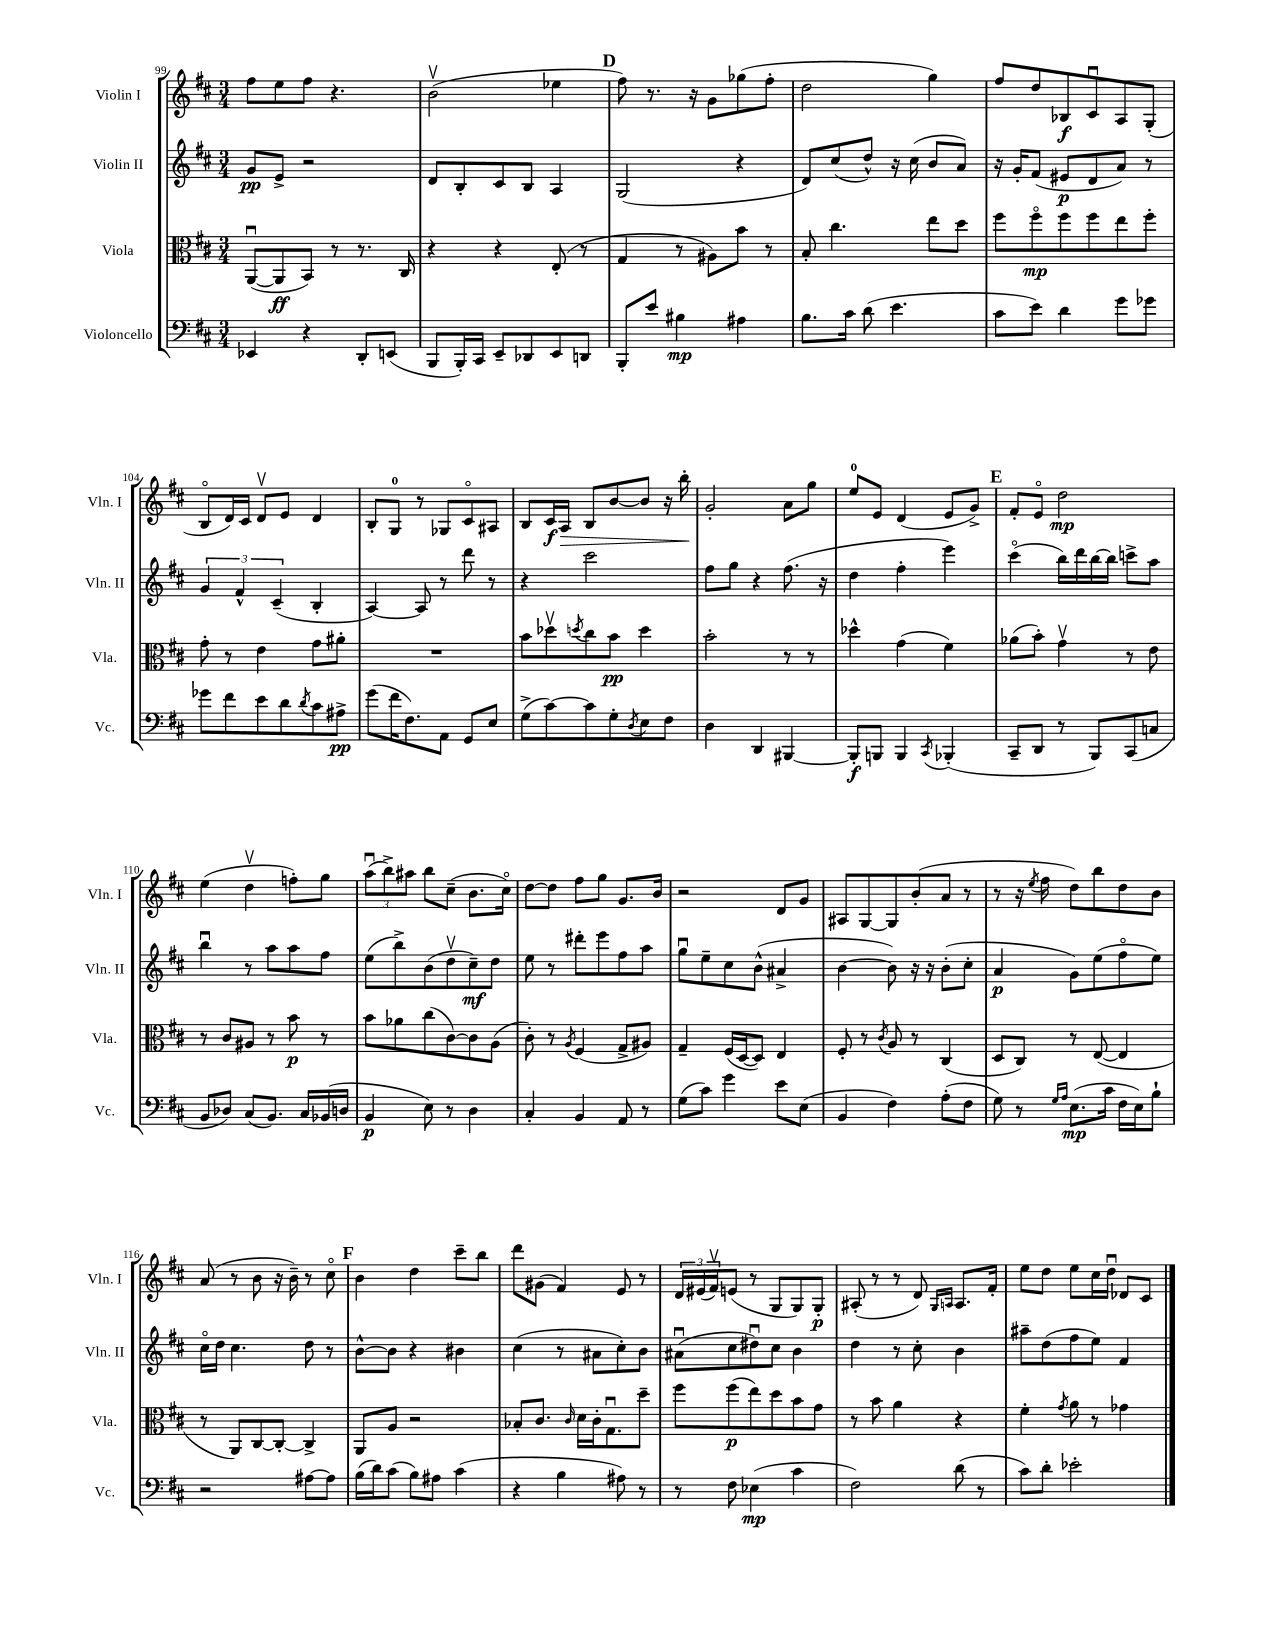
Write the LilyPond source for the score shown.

<<
\new StaffGroup <<
\new Staff = "s0" \with { instrumentName = "Violin I" shortInstrumentName = "Vln. I" } {
    \clef treble \key d \major \numericTimeSignature \time 3/4
    fis''8 e''8 fis''8 r4. |
    b'2\upbow( ees''4 |
    \mark \markup { \bold "D" } fis''8) r8. r16 g'8 ges''8( fis''8-. |
    d''2 g''4) |
    fis''8 d''8 bes8\f cis'8\downbow a8 g8-.( |
    b8\flageolet d'16) cis'16 d'8\upbow e'8 d'4 |
    b8-. g8-0 r8 ges8 cis'8\flageolet ais8 |
    b8 cis'16\f a16\> b8 b'8~ b'8 r16 b''16-.\! |
    g'2-. a'8 g''8 |
    e''8-0 e'8 d'4( e'8 g'8->) |
    \mark \markup { \bold "E" } fis'8-. e'8\flageolet d''2\mp |
    e''4( d''4\upbow f''8-.) g''8 |
    \tuplet 3/2 { a''8\downbow( b''8->) ais''8 } b''8 cis''8--( b'8. cis''16\flageolet) |
    d''8~ d''8 fis''8 g''8 g'8. b'16 |
    r2 d'8 g'8 |
    ais8 g8~ g8 b'8-.( a'8 r8 |
    r8 r16 \acciaccatura { e''8 } fis''16 d''8) b''8 d''8 b'8 |
    a'8( r8 b'8 r16 b'16--) r8 cis''8\flageolet |
    \mark \markup { \bold "F" } b'4 d''4 cis'''8-- b''8 |
    d'''8 gis'8( fis'4) e'8 r8 |
    \tuplet 3/2 { d'16 eis'16( fis'16\upbow) } e'8( r8 g8 g8) g8-.\p |
    ais8-.( r8 r8 d'8) \grace { g16 a16 } a8. fis'16-. |
    e''8 d''8 e''8 cis''16 d''16\downbow des'8 cis'8 \bar "|." |
}
\new Staff = "s1" \with { instrumentName = "Violin II" shortInstrumentName = "Vln. II" } {
    \clef treble \key d \major \numericTimeSignature \time 3/4
    g'8\pp e'8-> r2 |
    d'8 b8-. cis'8 b8 a4 |
    \mark \markup { \bold "D" } g2( r4 |
    d'8) cis''8( d''8-^) r16 cis''16( b'8 a'8) |
    r16 g'16-. fis'8( eis'8\p d'8 a'8) r8 |
    \tuplet 3/2 { g'4 fis'4-^ cis'4--( } b4-. |
    a4~) a8 r8 d'''8 r8 |
    r4 cis'''2 |
    fis''8 g''8 r4 fis''8.( r16 |
    d''4 fis''4-. e'''4) |
    \mark \markup { \bold "E" } cis'''4\flageolet( b''16) d'''16 b''16~ b''16 c'''8-> a''8 |
    b''4\downbow r8 a''8 a''8 fis''8 |
    e''8( b''8->) b'8( d''8\upbow cis''8--\mf) d''8 |
    e''8 r8 dis'''8-. e'''8 fis''8 a''8 |
    g''8\downbow e''8-- cis''8 b'8-^( ais'4-> |
    b'4~ b'8) r16 r16 b'8-.( cis''8-. |
    a'4\p g'8) e''8( fis''8\flageolet e''8) |
    cis''16\flageolet d''16 cis''4. d''8 r8 |
    \mark \markup { \bold "F" } b'8~-^ b'8 r4 bis'4 |
    cis''4( r8 ais'8 cis''8-.) b'8 |
    ais'8\downbow( cis''8 dis''8\downbow) cis''8 b'4 |
    d''4 r8 cis''8-. b'4 |
    ais''8-- d''8( fis''8 e''8) fis'4 \bar "|." |
}
\new Staff = "s2" \with { instrumentName = "Viola" shortInstrumentName = "Vla." } {
    \clef alto \key d \major \numericTimeSignature \time 3/4
    a,8~\downbow( a,8\ff b,8) r8 r8. cis16 |
    r4 r4 e8-.( r8 |
    \mark \markup { \bold "D" } g4 r8 ais8) b'8 r8 |
    b8-. cis''4. e''8 d''8 |
    fis''8 fis''8\flageolet\mp fis''8 fis''8 e''8 fis''8-. |
    g'8-. r8 e'4 g'8 ais'8-. |
    R2. |
    b'8 des''8\upbow \acciaccatura { d''8 } cis''8 b'8\pp d''4 |
    b'2-. r8 r8 |
    des''4-^ g'4( fis'4) |
    \mark \markup { \bold "E" } aes'8( b'8-.) g'4\upbow r8 e'8 |
    r8 cis'8 ais8 r8 b'8\p r8 |
    b'8 aes'8 cis''8( cis'8~) cis'8 a8( |
    cis'8-.) r8 \acciaccatura { a8 } fis4( g8-> ais8) |
    g4-- fis16( d16~ d8) e4 |
    fis8-. r8 \acciaccatura { cis'8 } a8 r8 cis4( |
    d8 cis8) r8 e8~( e4 |
    r8 a,8) cis8~ cis8~-. cis4-> |
    \mark \markup { \bold "F" } a,8 a8 r2 |
    bes8-. cis'8. \grace { cis'16 } d'16 cis'16-. g8.\downbow d''8-- |
    fis''8 fis''8\p( e''8) d''8 b'8 g'8 |
    r8 b'8 a'4 r4 |
    fis'4-. \acciaccatura { g'8 } a'8 r8 ges'4 \bar "|." |
}
\new Staff = "s3" \with { instrumentName = "Violoncello" shortInstrumentName = "Vc." } {
    \clef bass \key d \major \numericTimeSignature \time 3/4
    ees,4 r4 d,8-. e,8( |
    b,,8 b,,16-.) cis,16 e,8-- des,8 e,8 d,8 |
    \mark \markup { \bold "D" } b,,8-. e'8 bis4\mp ais4 |
    b8. cis'16 d'8( e'4. |
    cis'8 e'8) d'4 g'8 ges'8 |
    ges'8 fis'8 e'8 d'8 \acciaccatura { d'8 } cis'8 ais8->\pp |
    g'8( fis'16 fis8.) a,8 g,8 e8 |
    g8->( cis'8~) cis'8 g8-. \acciaccatura { d8 } e8 fis8 |
    d4 d,4 bis,,4~ |
    bis,,8-.\f b,,8 b,,4 \acciaccatura { cis,8 } bes,,4-.( |
    \mark \markup { \bold "E" } cis,8-- d,8 r8 b,,8) cis,8( c8 |
    b,8 des8) cis8( b,8.) cis16 bes,16( d16 |
    b,4\p e8) r8 d4 |
    cis4-. b,4 a,8 r8 |
    g8( cis'8) g'4 e'8 e8( |
    b,4 fis4) a8-.( fis8 |
    g8) r8 \grace { g16 a16 } e8.\mp( cis'16 fis16 e16) b8-! |
    r2 ais8~ ais8 |
    \mark \markup { \bold "F" } b16( d'16) cis'8( b8) ais8 cis'4( |
    r4 b4 ais8) r8 |
    r8 fis8 ees4\mp( cis'4 |
    fis2) d'8( r8 |
    cis'8) d'8-. ees'2-. \bar "|." |
}
>>
>>
\layout { \context { \Score currentBarNumber = #99 } }
